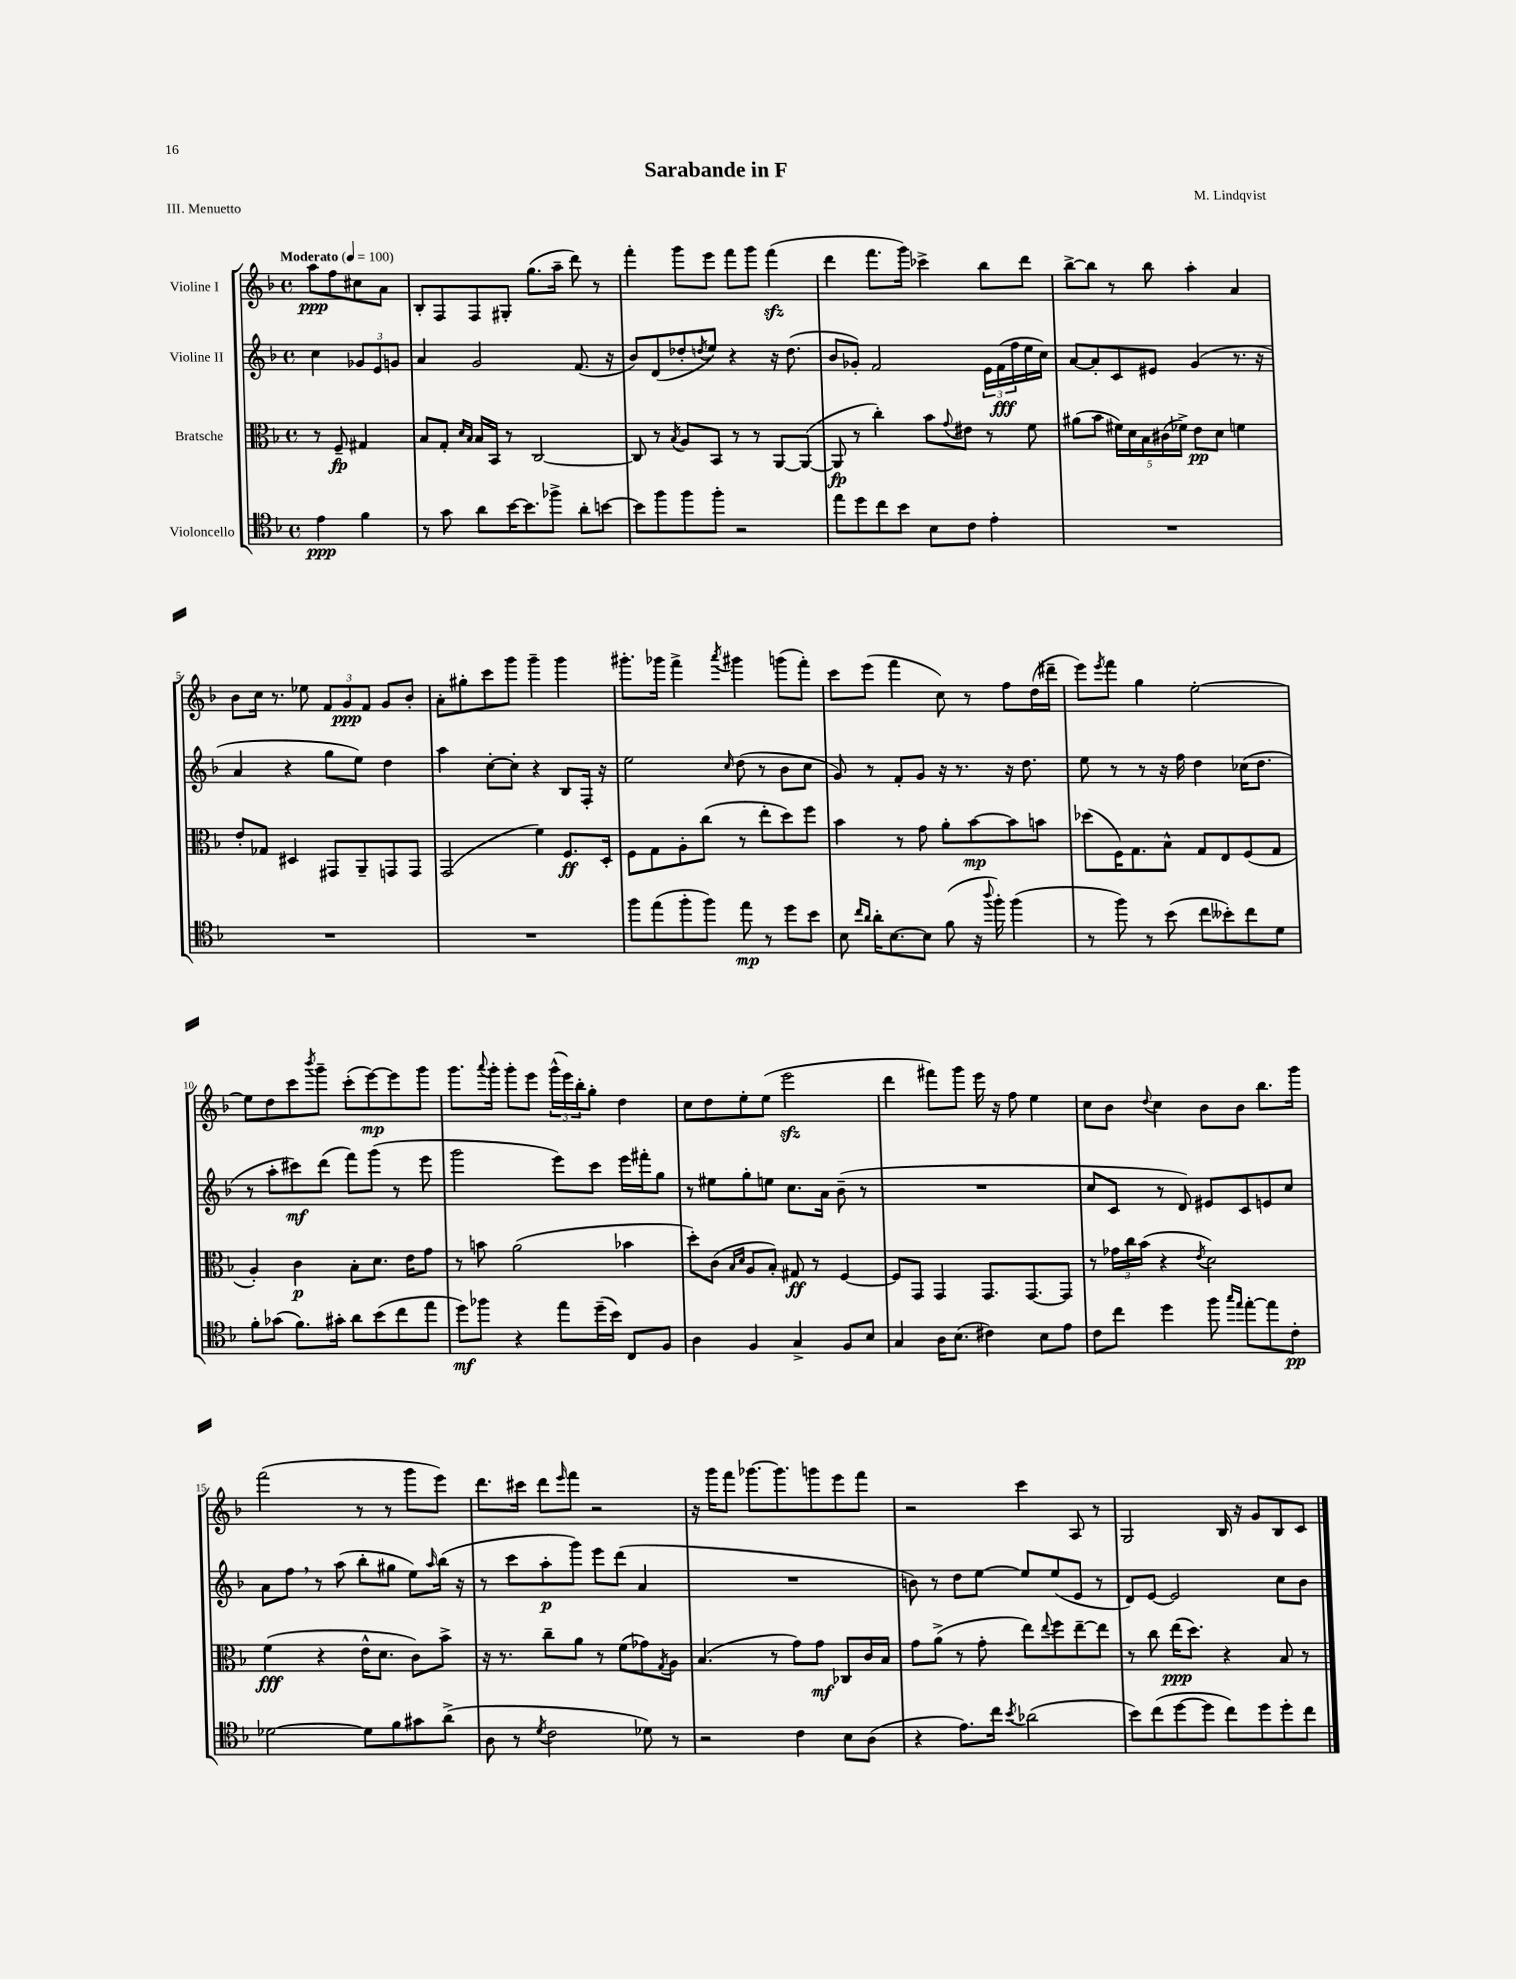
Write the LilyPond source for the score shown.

\header { title = "Sarabande in F" composer = "M. Lindqvist" piece = "III. Menuetto" }
<<
\new StaffGroup <<
\new Staff = "s0" \with { instrumentName = "Violine I" } {
    \clef treble \key f \major \defaultTimeSignature \time 4/4 \partial 2 \tempo "Moderato" 4 = 100
    a''8\ppp f''8 cis''8 a'8 |
    bes8-. f8 f8 gis8-. g''8.( a''16-- d'''8) r8 |
    f'''4-. g'''8 e'''8 f'''8 g'''8 f'''4\sfz( |
    d'''4 f'''8. g'''16) ces'''4-> bes''8 d'''8 |
    bes''8~-> bes''8 r8 bes''8 a''4-. a'4 |
    bes'8 c''16 r8. ees''8 \tuplet 3/2 { f'8 g'8\ppp f'8 } g'8 bes'8-. |
    a'8-. gis''8-. c'''8 g'''8 g'''4-- g'''4 |
    gis'''8.-. ges'''16 f'''4-> \acciaccatura { a'''8 } gis'''4 g'''8( f'''8-.) |
    c'''8 e'''8( f'''4 c''8) r8 f''8 d''16( dis'''16-- |
    e'''8) \acciaccatura { e'''8 } f'''8 g''4 e''2~-. |
    e''8 d''8 c'''8 \acciaccatura { bes'''8 } g'''8-- c'''8-.( e'''8~\mp) e'''8 g'''8 |
    g'''8. \appoggiatura { a'''8 } g'''16-. g'''8-. e'''8 \tuplet 3/2 { g'''16-^( e'''16) bes''16-. } g''8-. d''4 |
    c''8 d''8 e''8-. e''8( e'''2\sfz |
    d'''4 fis'''8) g'''8 e'''16 r16 f''8 e''4 |
    c''8 bes'8 \appoggiatura { d''8 } c''4 bes'8 bes'8 bes''8. g'''16 |
    f'''2( r8 r8 g'''8 e'''8) |
    d'''8. cis'''16 d'''8 \grace { e'''16 } f'''8 r2 |
    r16 g'''16 f'''8 ges'''8.~ ges'''8. g'''8 e'''8 f'''8 |
    r2 c'''4 a8 r8 |
    g2 bes16 r16 g'8 bes8 c'8 \bar "|." |
}
\new Staff = "s1" \with { instrumentName = "Violine II" } {
    \clef treble \key f \major \defaultTimeSignature \time 4/4 \partial 2
    c''4 \tuplet 3/2 { ges'8 e'8 g'8 } |
    a'4 g'2 f'8.( r16 |
    bes'8) d'8( des''8-. \acciaccatura { d''8 } e''8) r4 r16 d''8.( |
    bes'8 ges'8-.) f'2 \tuplet 3/2 { e'16 f'16\fff( f''16 } e''16 c''16) |
    a'8~ a'8-. c'8 eis'8 g'4( r8. r16 |
    a'4 r4 g''8 e''8) d''4 |
    a''4 c''8~-. c''8-. r4 bes8 f16-. r16 |
    e''2 \grace { c''16 } d''8( r8 bes'8 c''8 |
    g'8) r8 f'8-. g'8 r16 r8. r16 d''8. |
    e''8 r8 r8 r16 f''16 d''4 ces''16( d''8. |
    r8 a''8-. cis'''8\mf) d'''8( f'''8) g'''8( r8 e'''8 |
    g'''2 e'''8) c'''8 e'''16 fis'''16-. g''8 |
    r8 eis''8 g''8-. e''8 c''8. a'16 bes'8--( r8 |
    R1 |
    c''8 c'8 r8 d'8) eis'8 c'8 e'8 c''8 |
    a'8 f''8 \breathe r8 a''8( bes''8-. gis''8 e''8) \grace { a''16 } bes''16( r16 |
    r8 c'''8 a''8-.\p g'''8) e'''8 d'''8( a'4 |
    R1 |
    b'8) r8 d''8 e''8~ e''8 e''8( e'8 r8 |
    d'8) e'8~ e'2 c''8 bes'8 \bar "|." |
}
\new Staff = "s2" \with { instrumentName = "Bratsche" } {
    \clef alto \key f \major \defaultTimeSignature \time 4/4 \partial 2
    r8 f8--\fp gis4 |
    bes8 g8-. \grace { d'16 bes16 } bes16 bes,16 r8 c2~ |
    c8 r8 \acciaccatura { bes8 } a8 bes,8 r8 r8 a,8~ a,8~( |
    a,8\fp r8 c''4-.) bes'8 \appoggiatura { g'8 } eis'8 r8 f'8 |
    ais'8( bes'8 \tuplet 5/4 { fis'16) d'16 bes16 cis'16( fes'16->) } e'8\pp d'8 f'4 |
    e'8-. ges8 dis4 gis,8 a,8-- g,8 g,8 |
    g,2( f'4) f8.\ff d16-. |
    f8 g8 a8-. c''8( r8 e''8-. d''8) f''8 |
    bes'4 r8 g'8 a'8-. bes'8~\mp bes'8 b'8 |
    des''8( f16) g8. bes8-^ g8 e8 f8( g8 |
    a4-.) c'4\p bes8-. d'8. e'16 g'8 |
    r8 b'8 a'2( bes'4 |
    d''8-.) c'8( \grace { bes16 d'16 } a8 bes8-.) gis8\ff r8 f4~ |
    f8 g,8 g,4 g,8. g,8.~ g,8 |
    r8 \tuplet 3/2 { ges'16 c''16 bes'16( } r4 \acciaccatura { e'8 } d'2) |
    f'4\fff( r4 e'16-^ d'8. c'8) bes'8-> |
    r16 r8. c''8-- a'8 r8 f'8( ges'8) \acciaccatura { g8 } a8 |
    bes4.( r8 g'8) g'8\mf ces8 c'16 bes16 |
    g'8 a'8->( r8 g'8-. e''8) \appoggiatura { e''8 } f''8 e''8~-- e''8 |
    r8 c''8 e''16\ppp( d''8.) r4 bes8 r8 \bar "|." |
}
\new Staff = "s3" \with { instrumentName = "Violoncello" } {
    \clef tenor \key f \major \defaultTimeSignature \time 4/4 \partial 2
    e'4\ppp f'4 |
    r8 g'8 a'8 bes'16~ bes'8. fes''8-> a'8-. b'8~ |
    b'8 f''8 f''8 f''8-. r2 |
    e''8 d''8 c''8 bes'8 bes8 c'8 e'4-. |
    R1 |
    R1 |
    R1 |
    f''8 e''8( f''8-. f''8) e''8\mp r8 d''8 bes'8 |
    bes8 \grace { c''16 a'16 } a'16-. bes8.~ bes8 f'8( r16 \appoggiatura { a''8 } f''16-.) f''4( |
    r8 f''8) r8 bes'8( c''8 beses'8-.) c''8 d'8 |
    f'8-. ges'8( f'8.) gis'16-. a'8 bes'8( c''8 e''8 |
    d''8\mf) fes''8 r4 e''8 d''16--( bes'16) c8 f8 |
    a4 f4 g4-> f8 bes8 |
    g4 a16 bes8.( cis'4) bes8 e'8 |
    c'8 c''8 d''4 f''8 \grace { g''16 e''16 } e''8~-. e''8 c'8-.\pp |
    des'2~ des'8 f'8 gis'8 a'8->( |
    a8 r8 \acciaccatura { d'8 } c'2 des'8) r8 |
    r2 c'4 bes8 a8( |
    r4 e'8.) c''16 \acciaccatura { bes'8 } aes'2( |
    bes'8) c''8( d''8~ d''8 c''8) d''8 d''8-. c''8 \bar "|." |
}
>>
>>
